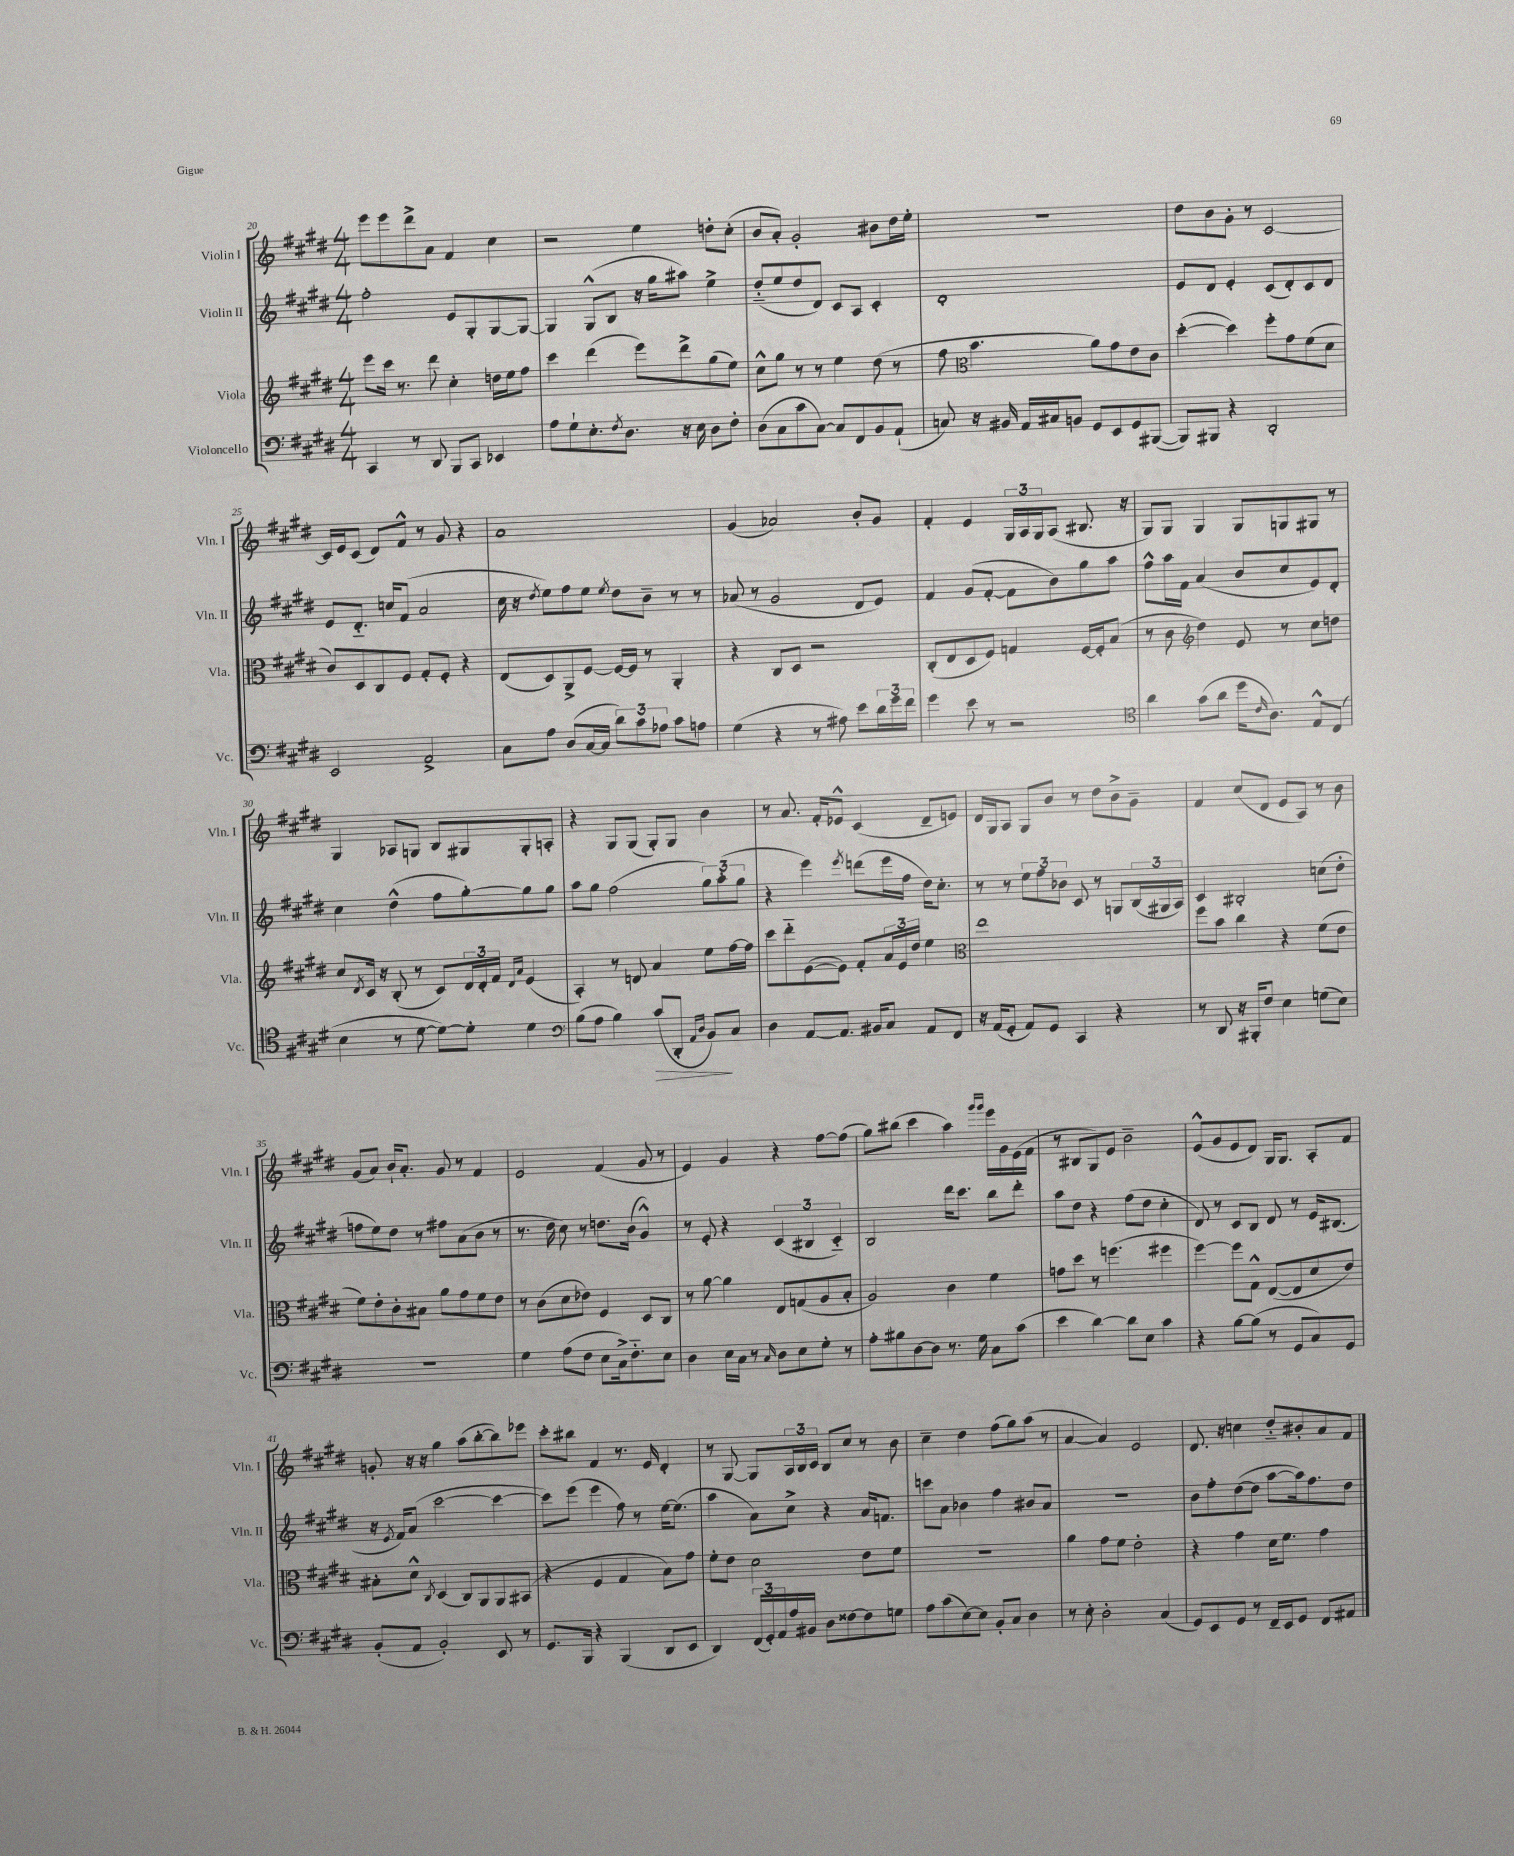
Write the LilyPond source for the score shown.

<<
\new StaffGroup <<
\new Staff = "s0" \with { instrumentName = "Violin I" shortInstrumentName = "Vln. I" } {
    \clef treble \key e \major \numericTimeSignature \time 4/4
    e'''8 e'''8 dis'''8-> a'8 fis'4 cis''4 |
    r2 e''4 d''8-. cis''8-.( |
    b'8 a'8-.) gis'2-. bis'8 dis''16 e''16-. |
    r1 |
    dis''8 b'8 gis'8-. r8 cis'2~ |
    cis'16 e'16 cis'8( dis'8) fis'8-^ r8 gis'8 r4 |
    a'1 |
    gis'4( aes'2) b'8-. gis'8 |
    fis'4-. e'4 \tuplet 3/2 { gis16 a16 gis16 } a8( bis8. r16 |
    gis8) gis8 gis4 gis8 g8 gis8 r8 |
    gis4 aes8 g8 b8 gis8 gis8-. a8-. |
    r4 gis8 gis8( gis8-.) gis8 b'4 |
    r8 a'8. fis'16-. ees'8-^ cis'4( dis'8-- e'8) |
    dis'16 gis16 a8 gis8 b'8 r8 dis''8 b'8-> gis'8-- |
    fis'4 cis''8( dis'8 e'8 a8) r8 b'8 |
    gis'8( a'8) b'16-! a'8.-. gis'8 r8 fis'4 |
    e'2 fis'4( gis'8 r8 |
    e'4) gis'4 r4 fis''8~ fis''8( |
    gis''8) bis''8( cis'''4 a''4) \grace { gis'''16 gis'''16 } e'''16 gis'16 e'16( fis'16 |
    r8 bis8 gis8) e'8 b'2-- |
    e'8-^( gis'8 e'8 dis'8) gis16 gis8. a8-. fis'8 |
    g'8-. r16 r16 gis''4 a''8( b''8~-. b''8) ees'''8 |
    cis'''8-. bis''8 fis'4 r8. e'16 dis'4-. |
    r8 gis8~ gis8 \tuplet 3/2 { a16 b16 cis'16 } b8 cis''8 r8 b'8 |
    cis''4-- dis''4 fis''8( gis''8) a''8( r8 |
    a'4~ a'4) e'2 |
    dis'8. r16 c''4 dis''8-_ bis'8-. a'8 fis'8 \bar "|." |
}
\new Staff = "s1" \with { instrumentName = "Violin II" shortInstrumentName = "Vln. II" } {
    \clef treble \key e \major \numericTimeSignature \time 4/4
    fis''2-. e'8 gis8-. gis8~ gis8~ |
    gis4 gis8-^( b8 r16 gis''16 ais''8) e''4-> |
    dis''8-_( e''8 dis''8 dis'8) cis'8 a8 cis'4-. |
    dis'1-. |
    e'8 dis'8 e'4-. cis'8( dis'8-.) cis'8 dis'8 |
    e'8 dis'8.-_ c''16 fis'8( a'2 |
    cis''16 r16 \acciaccatura { dis''8 } e''8) fis''8 e''8 \acciaccatura { e''8 } dis''8 b'8-- r8 r8 |
    aes'8( r8 gis'2 dis'8 e'8) |
    fis'4 gis'8( fis'8~-. fis'8 b'8) gis''8 a''8 |
    fis''8-^ a''16 fis'16 a'4( b'8 cis''8 e'8) dis'8-. |
    cis''4 dis''4-^( fis''8 gis''8~-.) gis''8 gis''8 |
    a''8 gis''8 fis''2( \tuplet 3/2 { gis''8) a''8-.( gis''8 } |
    r4 e'''4) \acciaccatura { e'''8 } d'''8( e'''16 fis''16 dis''16) cis''8.-. |
    r8 r8 \tuplet 3/2 { e''8 fis''8 bes'8 } cis'8 r8 g8 \tuplet 3/2 { b16( gis16 a16) } |
    cis'4 bis2-. c''8( dis''8-. |
    f''8 e''8) dis''8 r8 fis''8 a'8( b'8 r8 |
    r8. dis''16 cis''8) r8 d''8. b'16( gis'4-^) |
    r8 e'8-. r4 \tuplet 3/2 { cis'4( bis4 cis'4-_) } |
    b2 dis'''16 cis'''8. b''8 dis'''8-. |
    a''8 dis''8 r4 fis''8( dis''8 cis''4-. |
    dis'8) r8 cis'8 b8 dis'8 r8 e'16 bis8.( |
    r16 \acciaccatura { e'8 } fis'16) a'8( cis'''2~ cis'''4~ |
    cis'''8) e'''8( e'''4 fis''8) r8 e''16~ e''8.( |
    a''4 a'8) cis''8-> r4 a'16 f'8. |
    c'''8 a'8 bes'4 fis''4 bis'8 a'8 |
    R1 |
    b'8 fis''8-. dis''8~( dis''8 a''8~ a''16) fis''8. dis''8 \bar "|." |
}
\new Staff = "s2" \with { instrumentName = "Viola" shortInstrumentName = "Vla." } {
    \clef treble \key e \major \numericTimeSignature \time 4/4
    e'''8 cis'''16 r8. dis'''8 cis''4-. d''16 e''16 fis''8 |
    cis'''4 dis'''4( e'''8) dis'''8-> gis''8( e''8) |
    cis''8-^ gis''8 r8 r8 e''4 dis''8( r8 |
    fis''8 \clef alto b'4. a'8) gis'8 e'8 cis'8 |
    dis''4~-.( dis''4) fis''8-. gis'8 fis'8( dis'8 |
    cis'8) dis8 cis8 fis8 gis8-. fis8-. r4 |
    e8( dis8) a,8-> fis8~ fis16~ fis16 r8 a,4-. |
    r4 cis8 dis8 r2 |
    cis8-.( e8 dis8 fis8) g4 fis16~ fis16-. b8( |
    r8 cis'8 \clef treble dis''4) e'8 r8 cis''8 d''8 |
    cis''8 \acciaccatura { dis'8 } cis'16 r16 b8-.( r8 cis'8) \tuplet 3/2 { dis'16 dis'16-. fis'16 } \grace { dis'16 a'16 } e'4( |
    a4-.) r8 d'8 a'4 e''8 fis''16~ fis''16 |
    cis'''8 dis'''8-_ e'8~( e'8) fis'8-. \tuplet 3/2 { a'16 e'16 dis''16 } e''4 |
    \clef alto e''1 |
    fis''8 b'8 cis''4 r4 fis'8( e'8 |
    fis'8) e'8-. cis'8-. bis8 a'8 gis'8 fis'8 e'8 |
    r8 cis'8( dis'8 ees'8) fis4 dis8 cis8 |
    r8 a'8~ a'4 e8 g8( a8 b8-. |
    a2) cis'4 fis'4 |
    g'8 dis''8 r8 f''4.( fis''4 |
    fis''4~) fis''8 gis8-^ e8~( e8 dis'8 e'8) |
    bis8-. dis'8-^ \acciaccatura { cis8 } dis4( cis8) a,8 a,8 bis,8( |
    r4 fis4 gis4 b8) gis'8 |
    fis'8-. e'8 dis'2 e'8 fis'8 |
    R1 |
    a'4 gis'8 fis'8 e'2-. |
    r4 gis'4 dis'16 fis'8. gis'4 \bar "|." |
}
\new Staff = "s3" \with { instrumentName = "Violoncello" shortInstrumentName = "Vc." } {
    \clef bass \key e \major \numericTimeSignature \time 4/4
    cis,4 r8 dis,8 b,,8 cis,8 ees,4 |
    a8 gis8-! e8.-. \acciaccatura { fis8 } dis8. r16 e16 dis8 fis8-. |
    dis8( cis8 cis'8 cis8~) cis8 fis,8 b,8 a,8-!( |
    c8) r16 bis,16 a,16 cis16 b,8 gis,8 e,8 gis,8 bis,,8~( |
    bis,,8) bis,,8 r4 dis,2-. |
    e,2 a,2-> |
    cis8 a8 dis8( cis16~ cis16 \tuplet 3/2 { dis'8) cis'8 aes8 } cis'8 a8 |
    gis4( r4 r8 ais8) e'8 \tuplet 3/2 { dis'16 gis'16 fis'16 } |
    gis'4 e'8 r8 r2 |
    \clef tenor a'4 gis'8( a'8 dis''16 \grace { cis'16 } a8.) e8-^ cis8( |
    b4 r8 dis'8~ dis'8~) dis'8-. dis'4 |
    \clef bass b8( a8 b4) cis'8\>( dis,8-. \grace { a,16 dis16 } b,8\!) cis8 |
    dis4 a,8~ a,8. bis,16 cis8 a,8 fis,8 |
    r16 a,16( gis,8-. a,8) gis,8 cis,4 r4 |
    r8 dis,8 r16 bis,,16-. fis8 e4 g8( e8) |
    r1 |
    gis4 a8( fis8 e8 cis16->) fis8.-_ e8 |
    dis4 e16 cis16 r8 \grace { cis16 } dis8 e8 gis8-. r8 |
    a8-. bis8 dis8~ dis8 r8. gis16 cis8 cis'8( |
    e'4 dis'4~) dis'8 e8 cis'4 |
    r4 b8~ b8( r8 gis,8 cis8) gis,8 |
    b,8-.( a,8 b,2-.) e,8 r8 |
    gis,8. b,,16 r4 b,,4( dis,8 e,8 |
    dis,4) \tuplet 3/2 { fis,16( gis,16-.) a,16 } a16 bis,16 dis8 fisis8~ fisis8 g8 |
    a8 cis'8( e8~) e8 b,8-. cis8 dis4 |
    r8 e8-. dis2-. cis4( |
    gis,8) e,8 gis,8 r8 fis,16-- e,16 gis,8 fis,8 ais,8 \bar "|." |
}
>>
>>
\layout { \context { \Score currentBarNumber = #20 } }
